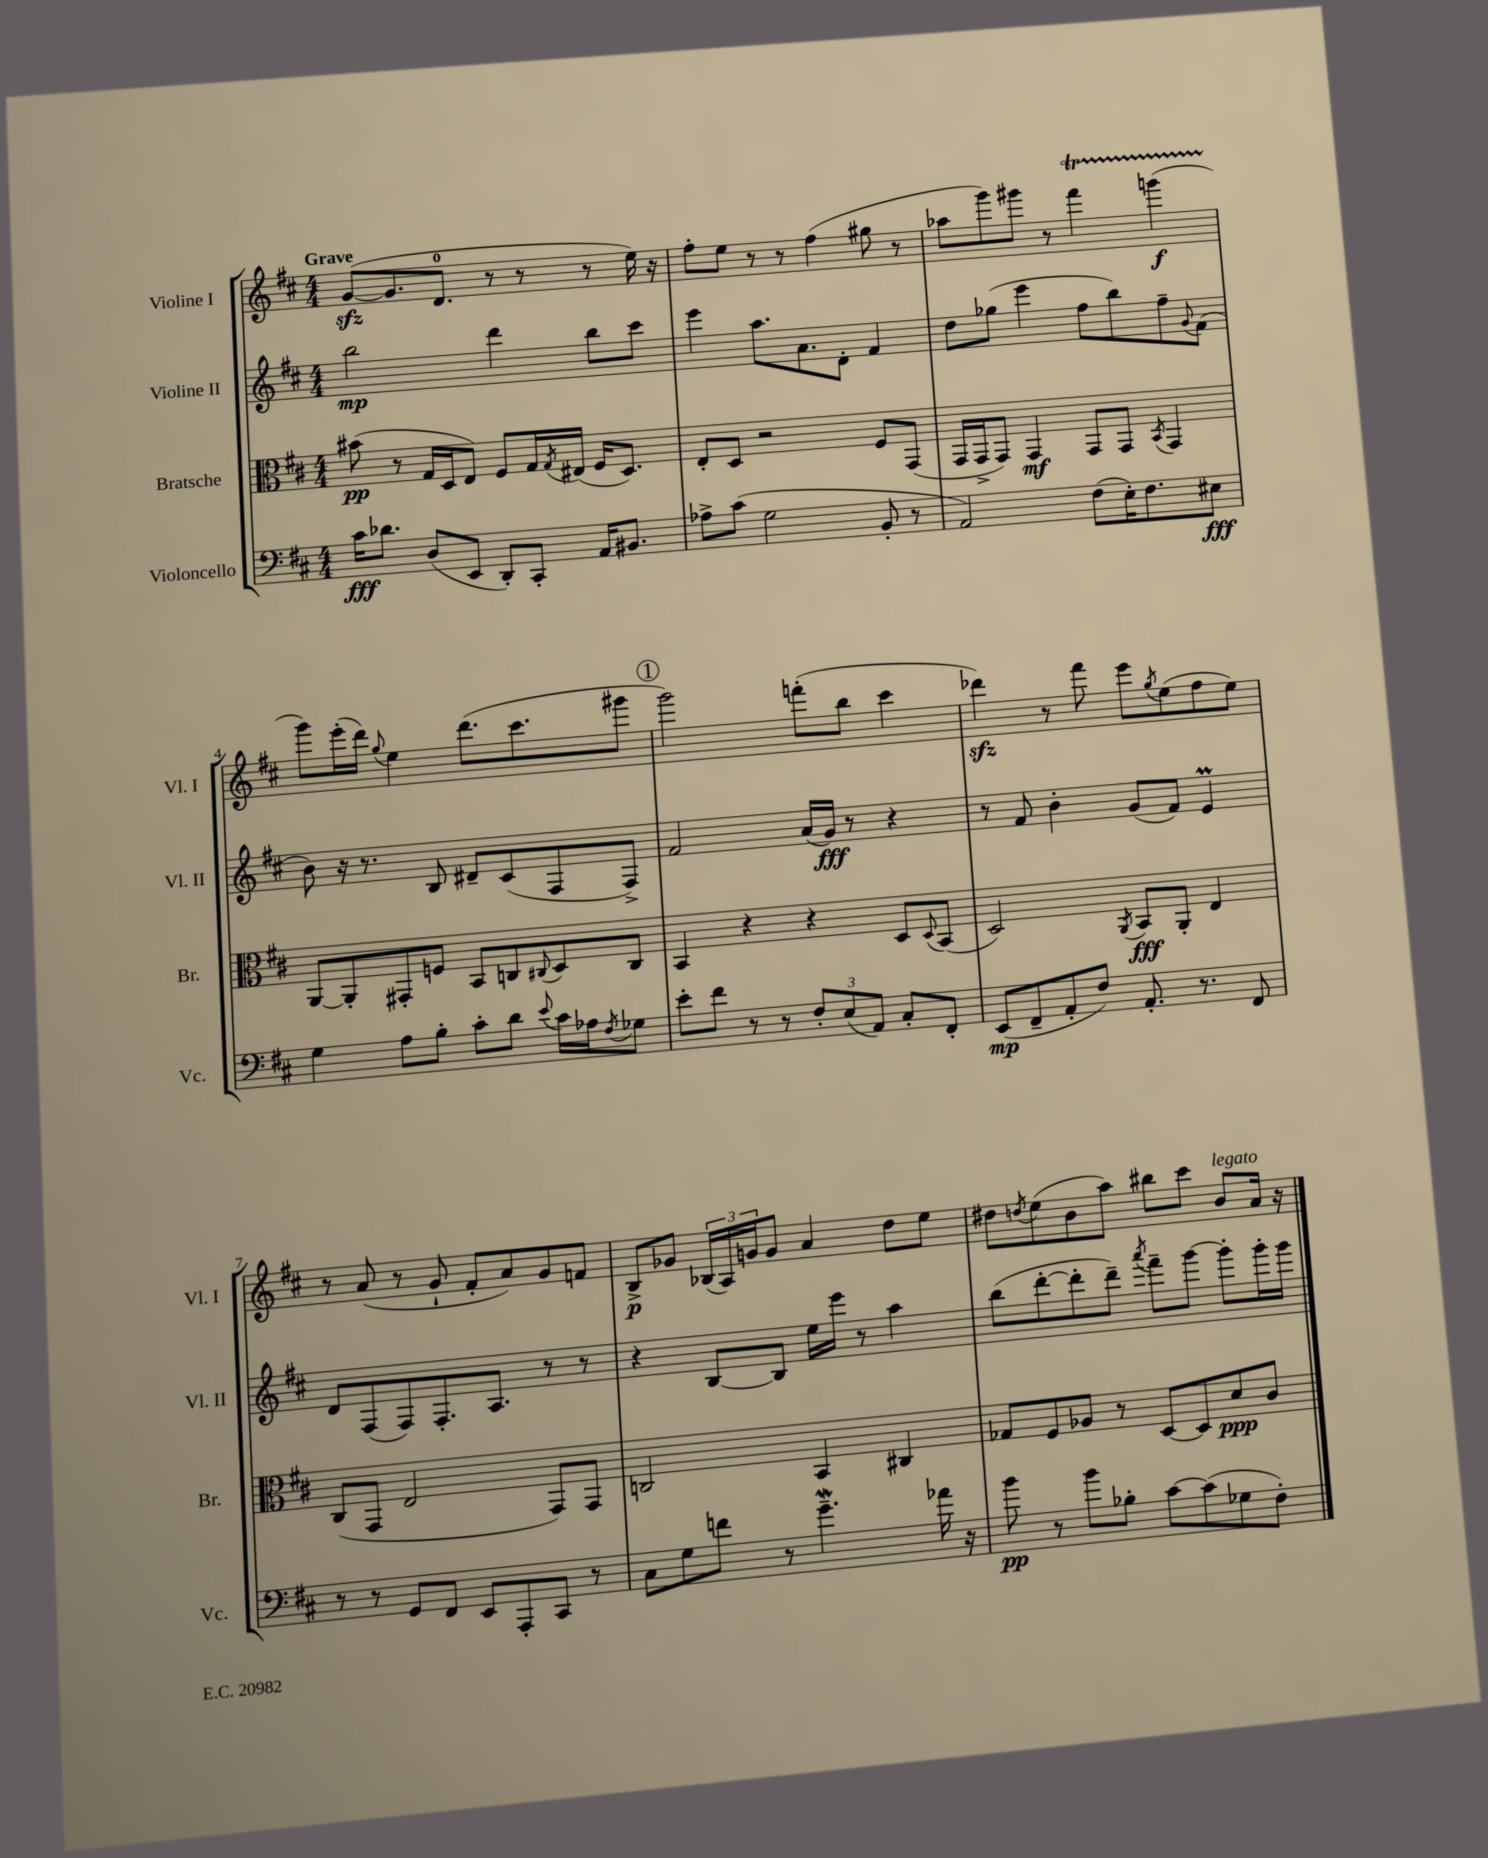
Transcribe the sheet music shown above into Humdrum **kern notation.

**kern	**kern	**kern	**kern
*staff4	*staff3	*staff2	*staff1
*clefF4	*clefC3	*clefG2	*clefG2
*k[f#c#]	*k[f#c#]	*k[f#c#]	*k[f#c#]
*M4/4	*M4/4	*M4/4	*M4/4
16c#	(8b#	2bb	([8g
8.d-	.	.	.
.	8r	.	8.g]
(8D	16G	.	.
.	16D	.	8.d
8EE	8E)	.	.
8DD')	8F#	4ddd	8r
8CC#'	16G	.	8r
.	8qG	.	.
.	(16E#	.	.
16AA	16F#	8bb	8r
8.BB#	8.D)	.	.
.	.	8ccc#	16ee)
.	.	.	16r
=	=	=	=
8A-^	8E'	4eee	8ff#'
(8c#	8D	.	8ee
2G	2r	8.aa	8r
.	.	.	8r
.	.	8.a	.
.	.	.	(4ff#
.	.	8d'	.
8BB'	8F#	4f#	8gg#
8r	(8GG	.	8r
=	=	=	=
2AA)	16GG	8dd	8aa-
.	16GG^	.	.
.	8GG)	(8gg-	8ggg)
.	4GG	4eee	8ggg#
.	.	.	8r
(8F#	8GG	8ff#	4fff#
16E')	8GG	8bb)	.
8.F#	.	.	.
.	8qBB	.	.
.	4GG	8ff#~	(4ggg
.	.	8qqg	.
8E#	.	(8f#	.
=	=	=	=
4G	[8AA	8b)	8ggg)
.	8AA']	16r	(16eee'
.	.	8.r	16ddd)
.	.	.	8qqgg
8A	8GG#'	.	4ee
8B'	8F	8B	.
8c#'	8BB	8d#~	(8.ddd
8d	8C	(8c#	.
.	.	.	8.ccc#
8qqe	8qqC#	.	.
16c#	8D	8F#	.
16A-	.	.	.
8qF#	.	.	.
8G-	8C#	8F#^)	8ggg#
=	=	=	=
8e'	4BB	2f#	2ggg)
8f#	.	.	.
8r	4r	.	.
8r	.	.	.
12F#'	4r	(16a	(8fff'
.	.	16g)	.
(12E	.	.	.
.	.	8r	8bb
12AA)	.	.	.
8C#'	8D	4r	4ccc#
.	8qqD	.	.
8FF#'	(8BB	.	.
=	=	=	=
(8EE	2D)	8r	4ddd-)
8FF#~	.	8f#	.
8AA'	.	4b'	8r
8F#)	.	.	8fff#
.	8qAA	.	.
8.AA'	8BB	(8g	8eee
.	.	.	8qgg
.	8AA'	8f#)	(8ee
8.r	.	.	.
.	4E	4e	8ff#
8FF#	.	.	8ee)
=	=	=	=
8r	(8C#	8d	8r
8r	8GG	(8F#	(8a
8GG	2E	8F#)	8r
8FF#	.	8.F#'	8g`
8EE	.	.	8f#'
.	.	8.A	.
8AAA'	.	.	8a)
8CC#	8GG)	8r	8g
8r	8GG	8r	8f
=	=	=	=
8C#	2C	4r	8B^
8G	.	.	8g-
8f	.	[8B	(24B-
.	.	.	24A)
.	.	.	24g
8r	.	8B]	8g
4.g~	4BB	16ee	4a
.	.	16eee	.
.	.	8r	.
.	4C#	4aa	8dd
16a-	.	.	8ee
16r	.	.	.
=	=	=	=
8b	8G-	(8bb	8dd#
.	.	.	8qdd
8r	8F#	[8ddd'	(8ee
8b	8A-	8ddd']	8b
8B-'	8r	8ddd~)	8aa)
.	.	8qaaa	.
[8c#	[8D	8fff#~	8bb#
(8c#]	8D]	[8ggg	8ccc#
8G-	8d	8ggg']	8b
8F#')	8c#	16ggg'	16a
.	.	16ggg	16r
==	==	==	==
*-	*-	*-	*-
